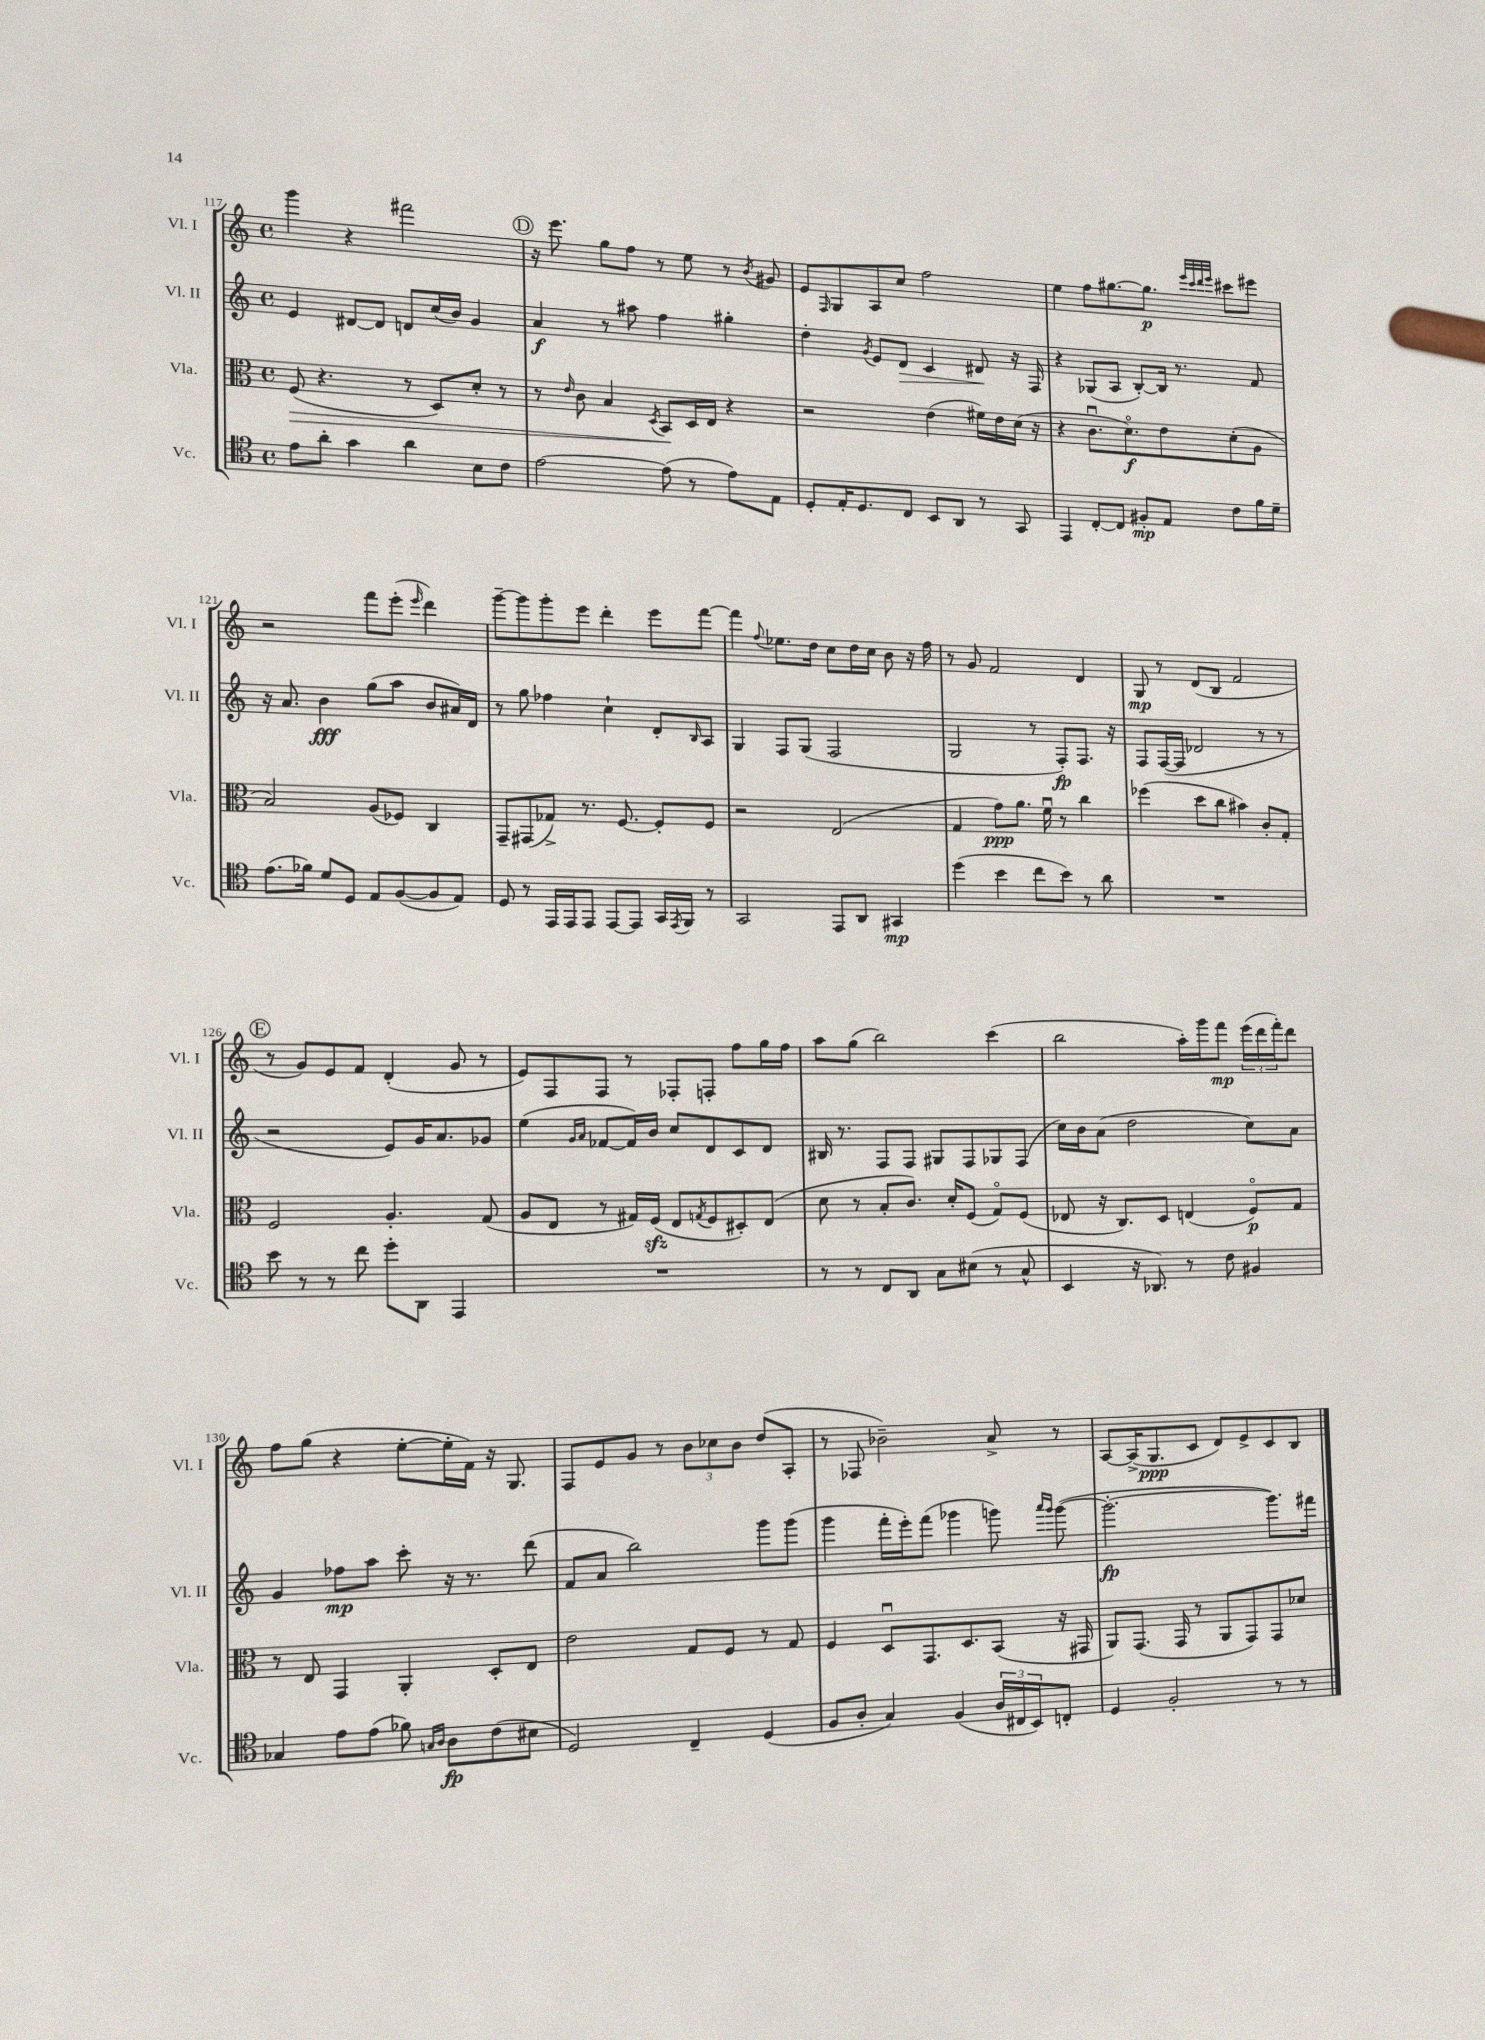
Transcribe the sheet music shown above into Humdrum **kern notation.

**kern	**dynam	**kern	**dynam	**kern	**dynam	**kern	**dynam
*part4	*part4	*part3	*part3	*part2	*part2	*part1	*part1
*staff4	*staff4	*staff3	*staff3	*staff2	*staff2	*staff1	*staff1
*I"Vc.	*	*I"Vla.	*	*I"Vl. II	*	*I"Vl. I	*
*I'Vc.	*	*I'Vla.	*	*I'Vl. II	*	*I'Vl. I	*
*clefC4	*	*clefC3	*	*clefG2	*	*clefG2	*
*k[]	*	*k[]	*	*k[]	*	*k[]	*
*M4/4	*	*M4/4	*	*M4/4	*	*M4/4	*
*met(c)	*	*met(c)	*	*met(c)	*	*met(c)	*
=117	=117	=117	=117	=117	=117	=117	=117
!	!	!	!LO:HP:b	!	!	!	!
8e\L	.	(8F/	>	4e/	.	4ggg\	.
8a'\J	.	4.r	.	.	.	.	.
4g\	.	.	.	[8d#X/L	.	4r	.
.	.	.	.	8d#/J]	.	.	.
4a\	.	8r	.	8dn/L	.	2fff#X\	.
.	.	8D/L)	.	(16cc/L	.	.	.
.	.	.	.	16b/JJ)	.	.	.
8B\L	.	8d'/J	.	4g/	.	.	.
8c\J	.	8r	.	.	.	.	.
!!LO:REH:place=s1:t=D
=118	=118	=118	=118	=118	=118	=118	=118
[2e\	.	8r	.	4a/	f	16r	.
.	.	.	.	.	.	8.eee\	.
.	.	16qqe/	.	.	.	.	.
.	.	8c\	.	.	.	.	.
.	.	4B/	.	8r	.	8gg\L	.
.	.	.	.	8aa#X\	.	8ff\J	.
.	.	8qD/	.	.	.	.	.
(8e\]	.	8BB/L	.	4ff\	.	8r	.
8r	.	16D/L	]	.	.	8ee\	.
.	.	16E/JJ	.	.	.	.	.
8e\L)	.	4r	.	4gg#X'\	.	8r	.
.	.	.	.	.	.	8qb/	.
8E\J	.	.	.	.	.	8g#X/	.
=119	=119	=119	=119	=119	=119	=119	=119
8D'/L	.	2r	.	4dd'\	.	8e/L	.
.	.	.	.	.	.	16qqF/	.
16E'/K	.	.	.	.	.	8G/	.
8.D/	.	.	.	.	.	.	.
.	.	.	.	8qg/	.	.	.
.	.	.	.	8e/L	.	8A/	.
!	!	!	!	!	!LO:HP:b	!	!
8C/J	.	.	.	8d/J	>	8cc/J	.
8BB/L	.	(4e\	.	4c/	.	2ff\	.
8AA/J	.	.	.	.	.	.	.
8r	.	16f#X\LL)	.	8d#X/	.	.	.
.	.	16e\	.	.	.	.	.
8GG/	.	(16d\JJ	.	16r	]	.	.
.	.	16r	.	16F/	.	.	.
=120	=120	=120	=120	=120	=120	=120	=120
4EE/	.	4r	.	4r	.	4ee\	.
[8C'/L	.	8.cu\L	.	(8G-X/L	.	8ff\L	.
8C/J]	.	.	.	8A/J	.	[8.gg#X\	.
.	.	8.d\)	f	.	.	.	.
8F#X'/L	mp	.	.	[8B'/L)	.	.	.
.	.	.	.	.	.	8.gg#\J]	p
8E/J	.	8e\	.	16B/Jk]	.	.	.
.	.	.	.	8.r	.	.	.
.	.	.	.	.	.	32qqeee/LLL	.
.	.	.	.	.	.	32qqccc/	.
.	.	.	.	.	.	32qqddd/	.
.	.	.	.	.	.	32qqeee/JJJ	.
8c\L	.	(8d'\	.	.	.	8ccc#X\L	.
16f\L	.	8A\J	.	8f/	.	8eee#X\J	.
16d~\JJ	.	.	.	.	.	.	.
!!LO:LB:g=z
=121	=121	=121	=121	=121	=121	=121	=121
(8.e\L	.	2B/)	.	16r	.	2r	.
.	.	.	.	8.a/	.	.	.
16f-X\Jk)	.	.	.	.	.	.	.
8d/L	.	.	.	4b\	fff	.	.
8D/J	.	.	.	.	.	.	.
8E/L	.	(8A/L	.	(8gg\L	.	8fff\L	.
([8F/	.	8F-X/J)	.	8aa\J	.	(8eee'\J	.
.	.	.	.	.	.	16qqeee/	.
8F/]	.	4C/	.	8b/L	.	4ddd\)	.
8E/J)	.	.	.	16a#X/L)	.	.	.
.	.	.	.	16d/JJ	.	.	.
=122	=122	=122	=122	=122	=122	=122	=122
8D/	.	8GG~/L	.	8r	.	[8ggg~\L	.
8r	.	(8GG#X/	.	8gg\	.	8ggg\]	.
16EE/LL	.	8G-X^/J)	.	4ff-X\	.	8ggg'\	.
16EE/J	.	.	.	.	.	.	.
8EE/J	.	8.r	.	.	.	8eee\J	.
[8EE/L	.	.	.	4cc`\	.	4ddd'\	.
.	.	[8.F/	.	.	.	.	.
8EE/J]	.	.	.	.	.	.	.
16GG/LL	.	8F'/L]	.	8d'/L	.	8eee\L	.
8qEE/	.	.	.	.	.	.	.
16FF/JJ	.	.	.	.	.	.	.
.	.	.	.	16qqB/	.	.	.
8r	.	8F/J	.	8A/J	.	[8fff\J	.
=123	=123	=123	=123	=123	=123	=123	=123
2GG/	.	2r	.	4G/	.	4fff\]	.
.	.	.	.	.	.	8qqff/	.
.	.	.	.	8F/L	.	8.ee-X\L	.
.	.	.	.	(8G/J	.	.	.
.	.	.	.	.	.	16dd\Jk	.
8EE/L	.	(2E/	.	2F/	.	8cc\L	.
8AA/J	.	.	.	.	.	16dd\L	.
.	.	.	.	.	.	16cc\JJ	.
4GG#X/	mp	.	.	.	.	8b\	.
.	.	.	.	.	.	16r	.
.	.	.	.	.	.	16ff\	.
=124	=124	=124	=124	=124	=124	=124	=124
(4dd\	.	4G/	.	2G/	.	8r	.
.	.	.	.	.	.	8g/	.
4b\	.	8g\L)	ppp	.	.	2f/	.
.	.	8.a\J	.	.	.	.	.
8cc\L	.	.	.	8r	.	.	.
.	.	16fu\	.	.	.	.	.
8b\J)	.	8r	.	8F'/L)	fp	.	.
8r	.	4cc\	.	8.F/J	.	4d/	.
8a\	.	.	.	.	.	.	.
.	.	.	.	16r	.	.	.
=125	=125	=125	=125	=125	=125	=125	=125
1r	.	(4ff-X\	.	8F/L	.	8G/	mp
.	.	.	.	([16F/L	.	8r	.
.	.	.	.	16F/JJ]	.	.	.
.	.	8dd\L	.	2d-X/	.	(8d/L	.
.	.	8cc\J	.	.	.	8B/J	.
.	.	4b#X\)	.	.	.	2f/	.
.	.	8c'/L	.	8r	.	.	.
.	.	8G'/J	.	8r	.	.	.
!!LO:LB:g=z
!!LO:REH:place=s1:t=E
=126	=126	=126	=126	=126	=126	=126	=126
8b\	.	2F/	.	2r	.	8r	.
8r	.	.	.	.	.	8g/L)	.
8r	.	.	.	.	.	8e/	.
8cc\	.	.	.	.	.	8f/J	.
8dd'\L	.	4.A'/	.	8e/L)	.	(4d'/	.
8AA\J	.	.	.	16g/K	.	.	.
.	.	.	.	8.a/	.	.	.
4EE/	.	.	.	.	.	8g/	.
.	.	(8G/	.	8g-X/J	.	8r	.
=127	=127	=127	=127	=127	=127	=127	=127
1r	.	8A/L	.	(4ee\	.	8e/L)	.
.	.	8E/J	.	.	.	8F/	.
.	.	.	.	16qqg/LL	.	.	.
.	.	.	.	16qqa/JJ	.	.	.
.	.	8r	.	[8f-X/L	.	8F/J	.
.	.	16G#X/LL)	.	16f-/L])	.	8r	.
.	.	(16Fzz/JJ	.	16b/JJ	.	.	.
.	.	8E/L	.	8cc/L	.	8F-X'/L	.
.	.	8qGn/	.	.	.	.	.
.	.	8F/	.	8d/	.	8Fn'/J	.
.	.	8D#X'/)	.	8c/	.	8ff\L	.
.	.	(8E/J	.	8d/J	.	16gg\L	.
.	.	.	.	.	.	16ff\JJ	.
=128	=128	=128	=128	=128	=128	=128	=128
8r	.	8d\	.	16B#X/	.	8aa\L	.
.	.	.	.	8.r	.	.	.
8r	.	8r	.	.	.	(8gg\J	.
8C/L	.	8B'/L	.	8F/L	.	2bb\)	.
8AA/J	.	8.c/J)	.	8F/J	.	.	.
8G\L	.	.	.	8G#X/L	.	.	.
.	.	16d'/KL	.	.	.	.	.
(8B#X\J	.	(8F/J	.	8F/	.	.	.
8r	.	8G/L)	.	8G-X/	.	(4ccc\	.
8G^^/	.	(8F/J	.	(8F/J	.	.	.
=129	=129	=129	=129	=129	=129	=129	=129
4BB/	.	8E-X/	.	16cc\LL)	.	2bb\	.
.	.	.	.	16b\J	.	.	.
.	.	16r	.	(8a\J	.	.	.
.	.	8.C/L)	.	.	.	.	.
16r	.	.	.	2dd\	.	.	.
8.AA-X/)	.	.	.	.	.	.	.
.	.	8D/J	.	.	.	.	.
8r	.	(4En/	.	.	.	16aa'\LL)	.
.	.	.	.	.	.	16ggg\J	.
8c\	.	.	.	.	.	8fff\J	mp
4F#X/	.	8F/L)	p	8cc\L)	.	(24eee\LL	.
.	.	.	.	.	.	24ddd\	.
.	.	.	.	.	.	24fff'\J)	.
.	.	8G/J	.	8a\J	.	8ddd\J	.
!!LO:LB:g=z
=130	=130	=130	=130	=130	=130	=130	=130
4G-X/	.	8r	.	4g/	.	8ff\L	.
.	.	8E/	.	.	.	(8gg\J	.
8e\L	.	4GG/	.	8ff-X\L	mp	4r	.
(8e\J	.	.	.	8aa\J	.	.	.
8f-X\)	.	4AA'/	.	8ccc'\	.	[8ee'\L	.
16qqGn/LL	.	.	.	.	.	.	.
16qqA/JJ	.	.	.	.	.	.	.
8A\L	fp	.	.	16r	.	16ee'\L]	.
.	.	.	.	8.r	.	16f\JJ)	.
(8c\	.	8D'/L	.	.	.	16r	.
.	.	.	.	.	.	8.G/	.
8B#X\J	.	8E/J	.	(8ddd\	.	.	.
=131	=131	=131	=131	=131	=131	=131	=131
2D/)	.	2e\	.	8f/L	.	8F/L	.
.	.	.	.	8a/J	.	8e/	.
.	.	.	.	2bb\)	.	8g/J	.
.	.	.	.	.	.	8r	.
4C~/	.	8G/L	.	.	.	12b\L	.
.	.	.	.	.	.	12cc-X\	.
.	.	8F/J	.	.	.	.	.
.	.	.	.	.	.	12b\J	.
(4D/	.	8r	.	8ggg\L	.	(8dd/L	.
.	.	8G/	.	(8ggg\J	.	8A'/J	.
=132	=132	=132	=132	=132	=132	=132	=132
8F/L	.	4F/	.	4ggg\	.	8r	.
8A'/J	.	.	.	.	.	8F-X/	.
4G/)	.	8Du/L	.	16fff'\LL	.	2b-X~\)	.
.	.	.	.	16eee'\J)	.	.	.
.	.	8.GG/	.	(8fff\J	.	.	.
(4F/	.	.	.	4ggg-X\	.	.	.
.	.	8.D/	.	.	.	.	.
24A/LL	.	(8BB/J	.	8gggn\)	.	8a^/	.
24C#X/	.	.	.	.	.	.	.
24BB/J)	.	.	.	.	.	.	.
.	.	.	.	16qqaaa/LL	.	.	.
.	.	.	.	16qqggg/JJ	.	.	.
8Cn'/J	.	16r	.	([8ggg\	.	8r	.
.	.	16GG#X/	.	.	.	.	.
=133	=133	=133	=133	=133	=133	=133	=133
4D/	.	8AA/L)	.	2.ggg'\_	fp	[8A/L	.
.	.	(8.GG/J	.	.	.	(16A^/K]	.
.	.	.	.	.	.	8.G/	ppp
2F'/	.	.	.	.	.	.	.
.	.	16GG/	.	.	.	.	.
.	.	8r	.	.	.	8c/J	.
.	.	8AA/L	.	.	.	8d/L)	.
.	.	8GG/)	.	.	.	8e^/	.
8r	.	8GG/	.	8.ggg\L])	.	8c/	.
8r	.	8d-X/J	.	.	.	8B/J	.
.	.	.	.	16fff#X\Jk	.	.	.
==	==	==	==	==	==	==	==
*-	*-	*-	*-	*-	*-	*-	*-
